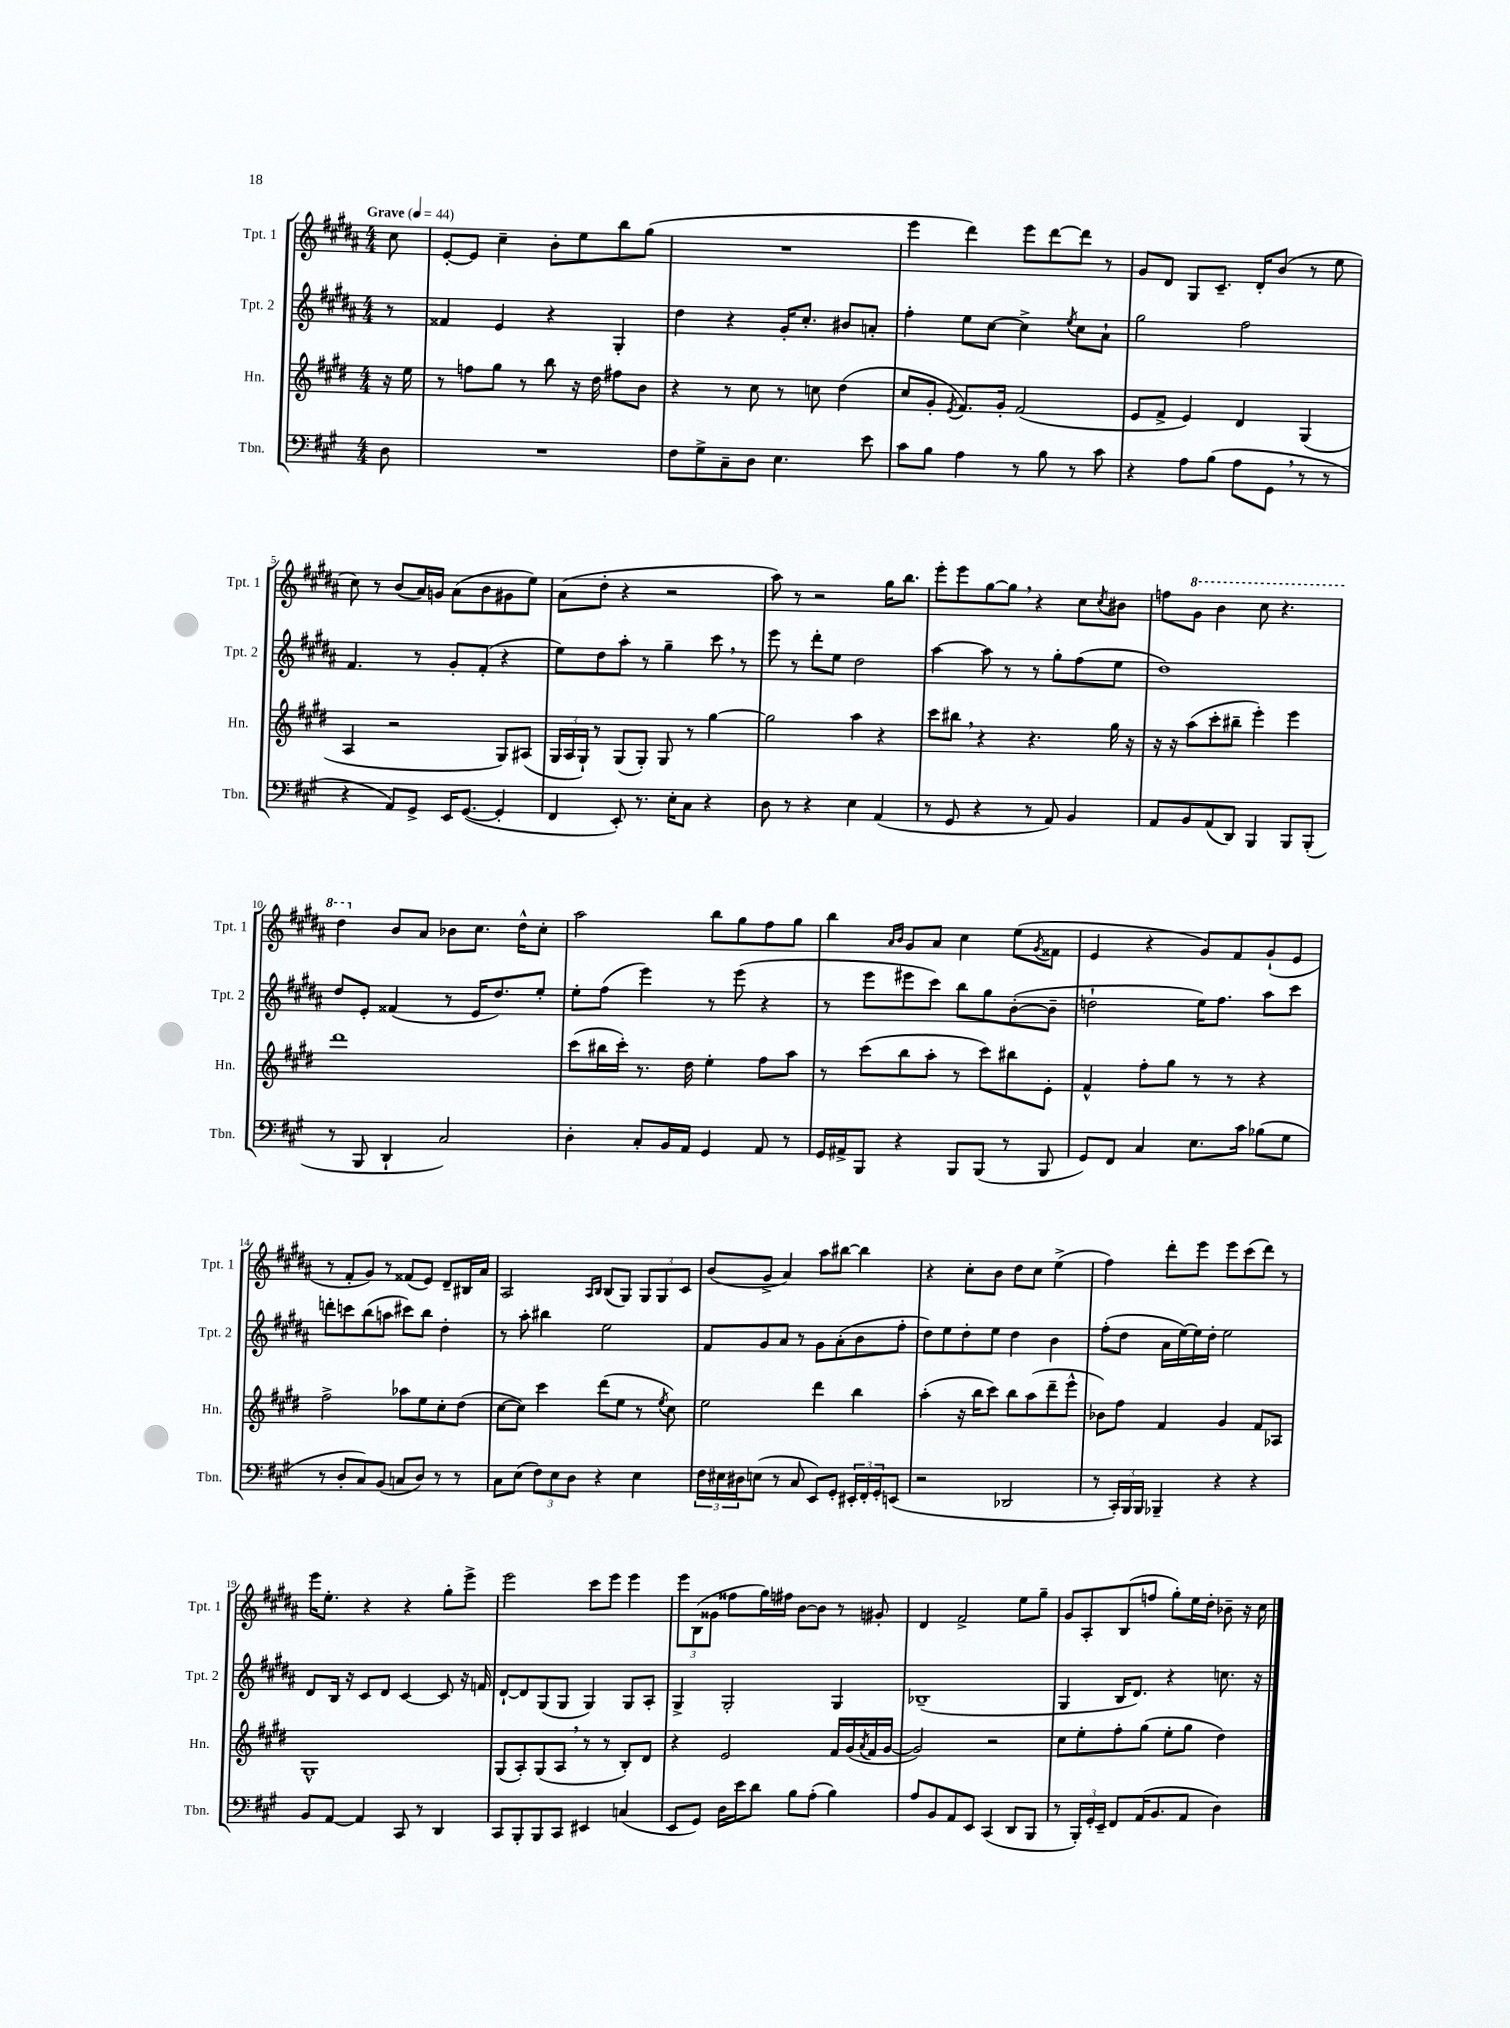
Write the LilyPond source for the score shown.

<<
\new StaffGroup <<
\new Staff = "s0" \with { instrumentName = "Tpt. 1" shortInstrumentName = "Tpt. 1" } {
    \clef treble \key b \major \numericTimeSignature \time 4/4 \partial 8 \tempo "Grave" 4 = 44
    cis''8 |
    e'8~-. e'8 cis''4-- b'8-. e''8 b''8 gis''8( |
    R1 |
    e'''4 dis'''4) e'''8 dis'''8~ dis'''8 r8 |
    gis'8 dis'8 gis8 cis'8.-- dis'16-. b'8( r8 e''8 |
    cis''8) r8 b'8( ais'16) g'16 ais'8( b'8 gis'8 e''8) |
    ais'8( dis''8-. r4 r2 |
    ais''8) r8 r2 gis''16 b''8. |
    e'''8-. e'''8 gis''8~ gis''8 \breathe r4 cis''8 \acciaccatura { cis''8 } bis'8 |
    f''8 \ottava #1 gis''8 b''4 cis'''8 r4. |
    dis'''4 \ottava #0 b'8 ais'8 bes'8 cis''8. dis''16-^ cis''8-. |
    ais''2 b''8 gis''8 fis''8 gis''8 |
    b''4 \grace { ais'16 b'16 } gis'8 ais'8 cis''4 e''8( \acciaccatura { gis'8 } fisis'8 |
    e'4 r4 gis'8) fis'8 gis'8-!( e'8 |
    r8 fis'8-. gis'8) r8 fisis'8( e'8) dis'8-- bis16 ais'16 |
    ais2 \grace { ais16 b16 } b8( gis8) \tuplet 3/2 { gis8 gis8 cis'8 } |
    b'8( gis'8-> ais'4) ais''8 bis''8~ bis''4 |
    r4 cis''8-. b'8 dis''8 cis''8 e''4->( |
    fis''4) dis'''8-. e'''8 e'''8 cis'''8( dis'''8) r8 |
    e'''16 e''8.-. r4 r4 gis''8-. e'''8-> |
    e'''2 cis'''8 e'''8 e'''4 |
    \tuplet 3/2 { e'''8 b8( gisis'8 } fisis''8 gis''16) fis''16 b'8~ b'8 r8 gis'8-. |
    dis'4 fis'2-> e''8 gis''8-- |
    gis'8 ais8-. b8( f''8 gis''8-.) e''16 dis''16-. bes'8-- r16 cis''16 \bar "|." |
}
\new Staff = "s1" \with { instrumentName = "Tpt. 2" shortInstrumentName = "Tpt. 2" } {
    \clef treble \key b \major \numericTimeSignature \time 4/4 \partial 8
    r8 |
    fisis'4 e'4 r4 gis4-. |
    dis''4 r4 gis'16-. cis''8.-. bis'8 a'8-. |
    fis''4-. e''8 cis''8~ cis''4-> \acciaccatura { e''8 } cis''8 ais'8-! |
    gis''2 fis''2 |
    fis'4. r8 gis'8-. fis'8-.( r4 |
    e''8) dis''8 ais''8-. r8 gis''4-- cis'''8 \breathe r8 |
    e'''8 r8 dis'''8-. e''8 dis''2 |
    ais''4~ ais''8 r8 r8 gis''8-. fis''8( e''8 |
    dis''1) |
    dis''8 e'8-. fisis'4( r8 e'16 dis''8.) e''8-. |
    e''8-. fis''8( e'''4) r8 e'''8( r4 |
    r8 e'''8 eis'''8 cis'''8) b''8 gis''8 b'8~-.( b'8-- |
    d''2-! e''16) fis''8. ais''8 cis'''8 |
    d'''8-. c'''8 b''8( a''8 cis'''8) b''8 dis''4-. |
    r8 ais''8-. bis''4 e''2 |
    fis'8 gis'8 ais'8 r8 gis'8 ais'8-.( b'8 fis''8-. |
    dis''8) e''8 dis''8-. e''8 dis''4 b'4 |
    fis''8-.( dis''8 ais'16 e''16~) e''16 dis''16-. e''2 |
    dis'8 b16 r16 cis'8 dis'8 cis'4~ cis'8 r16 f'16 |
    dis'8~-! dis'8 gis8( gis8 gis4) gis8 ais8-. |
    gis4-> gis2-. gis4 |
    bes1--( |
    gis4 b16 dis'8.) r4 c''8. r16 \bar "|." |
}
\new Staff = "s2" \with { instrumentName = "Hn." shortInstrumentName = "Hn." } {
    \clef treble \key e \major \numericTimeSignature \time 4/4 \partial 8
    r16 e''16 |
    r8 f''8 gis''8 r8 b''8 r16 dis''16 fis''8 b'8 |
    r4 r8 cis''8 r8 c''8 dis''4( |
    cis''8 gis'8-. \acciaccatura { e'8 } fis'8.) gis'16-. fis'2( |
    e'8 fis'8-> e'4) dis'4 gis4( |
    a4 r2 gis8) ais8( |
    \tuplet 3/2 { gis16 a16 gis16-!) } r8 gis8( gis8-.) gis8 r8 gis''4~ |
    gis''2 a''4 r4 |
    cis'''8 bis''8 \breathe r4 r4. gis''16 r16 |
    r16 r16 a''8( cis'''8-. bis''8-- e'''4-.) e'''4 |
    dis'''1 |
    cis'''8( bis''16 cis'''16-.) r8. dis''16 e''4-. fis''8 a''8 |
    r8 cis'''8( b''8 a''8-. r8 cis'''8) bis''8 e'8-. |
    fis'4-^ fis''8-. gis''8 r8 r8 r4 |
    fis''2-> aes''8 e''8 cis''8-. dis''8( |
    cis''8~ cis''8) cis'''4 dis'''8( e''8 r8 \acciaccatura { e''8 } cis''8) |
    e''2 dis'''4 b''4 |
    a''4-.( r16 b''16 cis'''8) b''8 a''8( dis'''8-- e'''8-^ |
    bes'8) fis''8 fis'4 gis'4 fis'8 aes8 |
    gis1-^ |
    gis8( a8-.) gis8( a8 \breathe r8 r8 b8-.) dis'8 |
    r4 e'2 fis'16 gis'16( \acciaccatura { a'8 } fis'16 gis'16~ |
    gis'2) r2 |
    cis''8 e''8-. fis''8-. gis''8( e''8-. gis''8 dis''4) \bar "|." |
}
\new Staff = "s3" \with { instrumentName = "Tbn." shortInstrumentName = "Tbn." } {
    \clef bass \key a \major \numericTimeSignature \time 4/4 \partial 8
    d8 |
    R1 |
    fis8 gis8-> cis8-- d8 e4. e'8 |
    cis'8 b8 a4 r8 b8 r8 cis'8 |
    r4 a8 b8( a8 gis,8 \breathe r8 r8 |
    r4 a,8) gis,8-> e,16 gis,8.~( gis,4-. |
    fis,4 e,8-.) r8. e16-. cis8 r4 |
    d8 r8 r4 e4 a,4( |
    r8 gis,8 r4 r8 a,8) b,4 |
    a,8 b,8 a,8( d,8) b,,4 b,,8 b,,8-.( |
    r8 b,,8 d,4-! cis2) |
    d4-. cis8-. b,16 a,16 gis,4 a,8 r8 |
    gis,16 ais,16-> b,,8 r4 b,,8 b,,8( r8 b,,8 |
    gis,8) fis,8 cis4 e8. cis'16 bes8( gis8 |
    r8 d8-. cis8) b,8( c8 d8) r8 r8 |
    cis8 e8( \tuplet 3/2 { fis8) e8 d8 } r4 e4 |
    \tuplet 3/2 { fis16 eis16 dis16 } e8( r8 cis8 e,8) gis,8-. \tuplet 3/2 { eis,16-. fis,16-. gis,16-. } e,8( |
    r2 des,2 |
    r8 \tuplet 3/2 { cis,16-.) b,,16 b,,16 } bes,,4-- r4 r4 |
    b,8 a,8~ a,4 cis,8 r8 d,4 |
    cis,8 b,,8-. b,,8 cis,8 eis,4 c4( |
    e,8 gis,8) d16 e'16 d'8 b8 a8-.( b4) |
    a8 b,8 a,8 e,8 cis,4( d,8 b,,8 |
    r8 \tuplet 3/2 { b,,16-.) gis,16-. e,16-- } fis,8 a,16( b,8. a,8 d4) \bar "|." |
}
>>
>>
